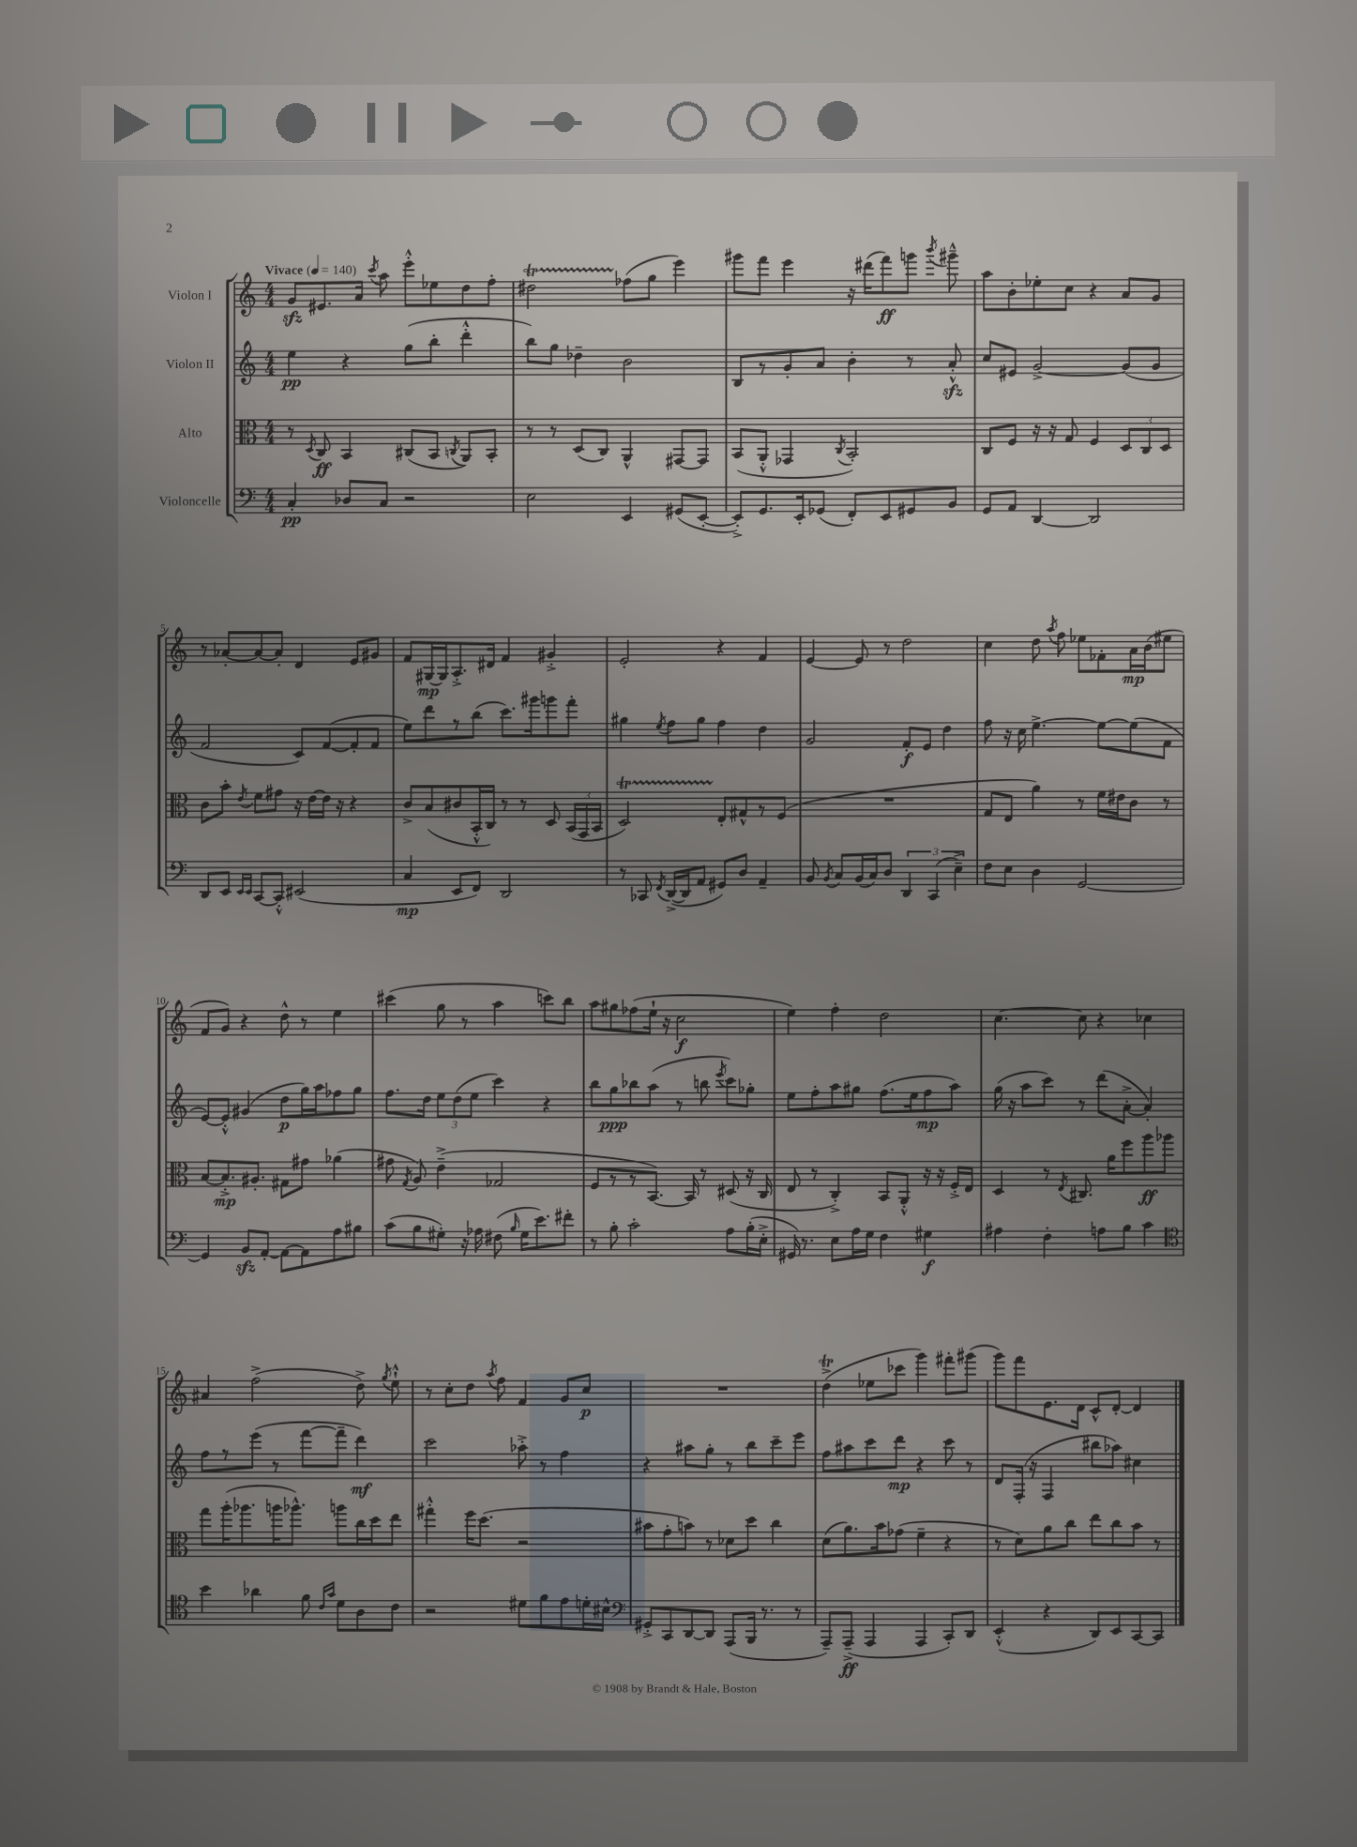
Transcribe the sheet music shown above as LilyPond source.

<<
\new StaffGroup <<
\new Staff = "s0" \with { instrumentName = "Violon I" } {
    \clef treble \key c \major \numericTimeSignature \time 4/4 \tempo "Vivace" 4 = 140
    \autoBeamOff g'8[\sfz eis'8. a'16] \acciaccatura { c'''8 } a''8 e'''8[-.-^ ees''8 d''8 f''8]-. |
    dis''2\startTrillSpan fes''8[\stopTrillSpan( g''8] e'''4) |
    gis'''8[ f'''8] e'''4 r16 dis'''16[( f'''8\ff) g'''8] \acciaccatura { b'''8 } gis'''8---^ |
    a''8[ b'8-. ees''8-. c''8] r4 a'8[ g'8] |
    r8 aes'8[~-. aes'8~ aes'8]-. d'4 e'8[ gis'8] |
    f'8[ gis16~\mp gis16 a8.-.-> dis'16] f'4 gis'4-.-> |
    e'2-. r4 f'4 |
    e'4~ e'8 r8 d''2 |
    c''4 d''8 \acciaccatura { a''8 } f''8 ees''8[ fes'8-. a'16\mp b'16( eis''8] |
    f'8[ g'8]) r4 d''8-^ r8 e''4 |
    cis'''4( g''8 r8 a''4 c'''8[) b''8] |
    a''8[ gis''8 fes''8( e''16]-! r16 c''2\f |
    e''4) f''4-. d''2 |
    c''4.~ c''8 r4 ces''4 |
    ais'4 f''2->( d''8->) \acciaccatura { g''8 } e''8-!-^ |
    r8 c''8[-. d''8] \acciaccatura { a''8 } f''8 f'4 g'8[ c''8]\p |
    R1 |
    d''4->\trill( ees''8[ ces'''8] g'''4) fis'''8[-. gis'''8]( |
    g'''8[) f'''8 e'8. d'16] c'8[-^ d'8]~-. d'4 \bar "|." |
}
\new Staff = "s1" \with { instrumentName = "Violon II" } {
    \clef treble \key c \major \numericTimeSignature \time 4/4
    \autoBeamOff e''4\pp r4 g''8[( b''8]-. d'''4-.-^ |
    b''8[) g''8] des''4-- b'2 |
    b8[ r8 g'8-. a'8] b'4-. r8 a'8-.-^\sfz |
    c''8[ eis'8] g'2~-> g'8[( g'8] |
    f'2 c'8[) f'8~( f'8-. f'8] |
    e''8[) d'''8 r8 b''8]( c'''8.[) gis'''16 g'''8 f'''8]-. |
    gis''4 \acciaccatura { e''8 } f''8[ gis''8] f''4 d''4 |
    g'2 f'8[-.\f e'8] d''4 |
    f''8 r16 c''16 e''4.~-> e''8[~ e''8( f'8] |
    e'8[~) e'8]-.-^ gis'4( d''8[\p g''16) a''16 fes''8 g''8] |
    f''8.[ d''16] \tuplet 3/2 { e''8[ d''8( e''8] } c'''4) r4 |
    b''8[ g''8\ppp bes''8 a''8]( r8 b''8 \acciaccatura { e'''8 } c'''8[) ges''8]-. |
    e''8[ f''8-. a''8 gis''8] f''8.[( e''16 f''8\mp a''8]) |
    g''16( r16 a''8[ c'''8]) r8 d'''8[( a'8]~-.-> a'4-.) |
    f''8[ r8 e'''8]( r8 f'''8[~ f'''8]-- d'''4\mf) |
    c'''2 aes''8-.-> r8 f''4 |
    r4 ais''8[ g''8]-. r8 b''8[ c'''8-- e'''8] |
    f''8[ ais''8 c'''8 d'''8]\mp r4 c'''8 r8 |
    d'8[ f16]-.( r16 f4 bis''8[ aes''8]) cis''4 \bar "|." |
}
\new Staff = "s2" \with { instrumentName = "Alto" } {
    \clef alto \key c \major \numericTimeSignature \time 4/4
    \autoBeamOff r8 \acciaccatura { d8 } c8\ff b,4 cis8[( b,8] \acciaccatura { c8 } a,8[) b,8]-. |
    r8 r8 d8[( c8]) a,4-^ gis,8[~ gis,8] |
    b,8[( a,8]-.-^ ges,4 \acciaccatura { c8 } b,2-.) |
    c8[ f8] r16 r16 g8 f4 \tuplet 3/2 { d8[ c8 d8] } |
    c'8[ b'8]-. \acciaccatura { e'8 } f'8[ gis'8] r16 e'16[~ e'16] r16 r4 |
    c'8[-> b8( cis'8 b,16-.-^ c16]) r8 r8 d8 \tuplet 3/2 { b,16[( g,16 b,16] } |
    d2\startTrillSpan) e8[-.\stopTrillSpan gis8-^ r8 f8]( |
    R1 |
    g8[ e8] a'4) r8 f'16[ eis'16 c'8] r8 |
    b8[~ b8.-.->\mp ais8.]-. gis8[ gis'8] aes'4( |
    gis'8 \acciaccatura { g8 } a8) e'4--->( ges2 |
    f8[ r8 r8 b,8.]~) b,16 r8 dis8( r16 c16 |
    e8 r8 c4-.->) b,8[ a,8]-.-^ r16 r16 f16[-.-> e16] |
    d4 r8 \acciaccatura { e8 } cis8. a'16[ f''8 a''8\ff aes''8] |
    g''8[ a''16-.( aes''8. a''16 aes''8.]-^) a''8[ c''16 d''16 e''8] |
    gis''4-.-^ f''16[ d''8.]( r2 |
    bis'8[ g'8-. b'8]) r8 des'8[ d''8] c''4 |
    d'8[( a'8.) b'16 ges'8]( f'4-- r4 |
    r8 d'8[) a'8 c''8] e''8[ c''8 b'8] r8 \bar "|." |
}
\new Staff = "s3" \with { instrumentName = "Violoncelle" } {
    \clef bass \key c \major \numericTimeSignature \time 4/4
    \autoBeamOff c4-.\pp des8[ c8] r2 |
    e2 e,4 gis,8[( e,8]~-. |
    e,8[-.->) g,8. e,16-. ges,8]( f,8[-.) e,8 gis,8 b,8] |
    g,8[ a,8] d,4~ d,2 |
    d,8[ e,8] \grace { e,16[ e,16] } c,8[~ c,8]-.-^ eis,2( |
    c4\mp e,8[ f,8]) d,2 |
    r8 ces,8 \acciaccatura { f,8 } d,16[~->( d,16 a,8] gis,8[) d8] a,4-- |
    b,8 \acciaccatura { b,8 } c8[ b,16( c16) d8] \tuplet 3/2 { d,4 c,4( e4--->) } |
    f8[ e8] d4 g,2~ |
    g,4 b,8[\sfz a,8]~-. a,8[~ a,8 a8 bis8] |
    c'8[( b8 gis8]-.) r16 aes16 fis8( \grace { b16 } gis16[ e'8.) fis'8]-. |
    r8 b8-. c'2-. a8[ b16-.( e16]-.-> |
    gis,16) r8. e8[ a16 g16] f4 gis4\f |
    ais4 f4-. a8[ b8] c'4 |
    \clef tenor b'4 aes'4 f'8 \grace { c'16[ g'16] } d'8[ a8 c'8] |
    r2 dis'8[ f'8 e'8 d'16-. bis16]-^ |
    \clef bass gis,8[-.-> c,8 d,8~ d,8] a,,8[( b,,16] r8. r8 |
    a,,8[--) a,,8]--->\ff( a,,4 a,,4 c,8[-.) d,8] |
    e,4-.-^( r4 d,8[) e,8 c,8~ c,8] \bar "|." |
}
>>
>>
